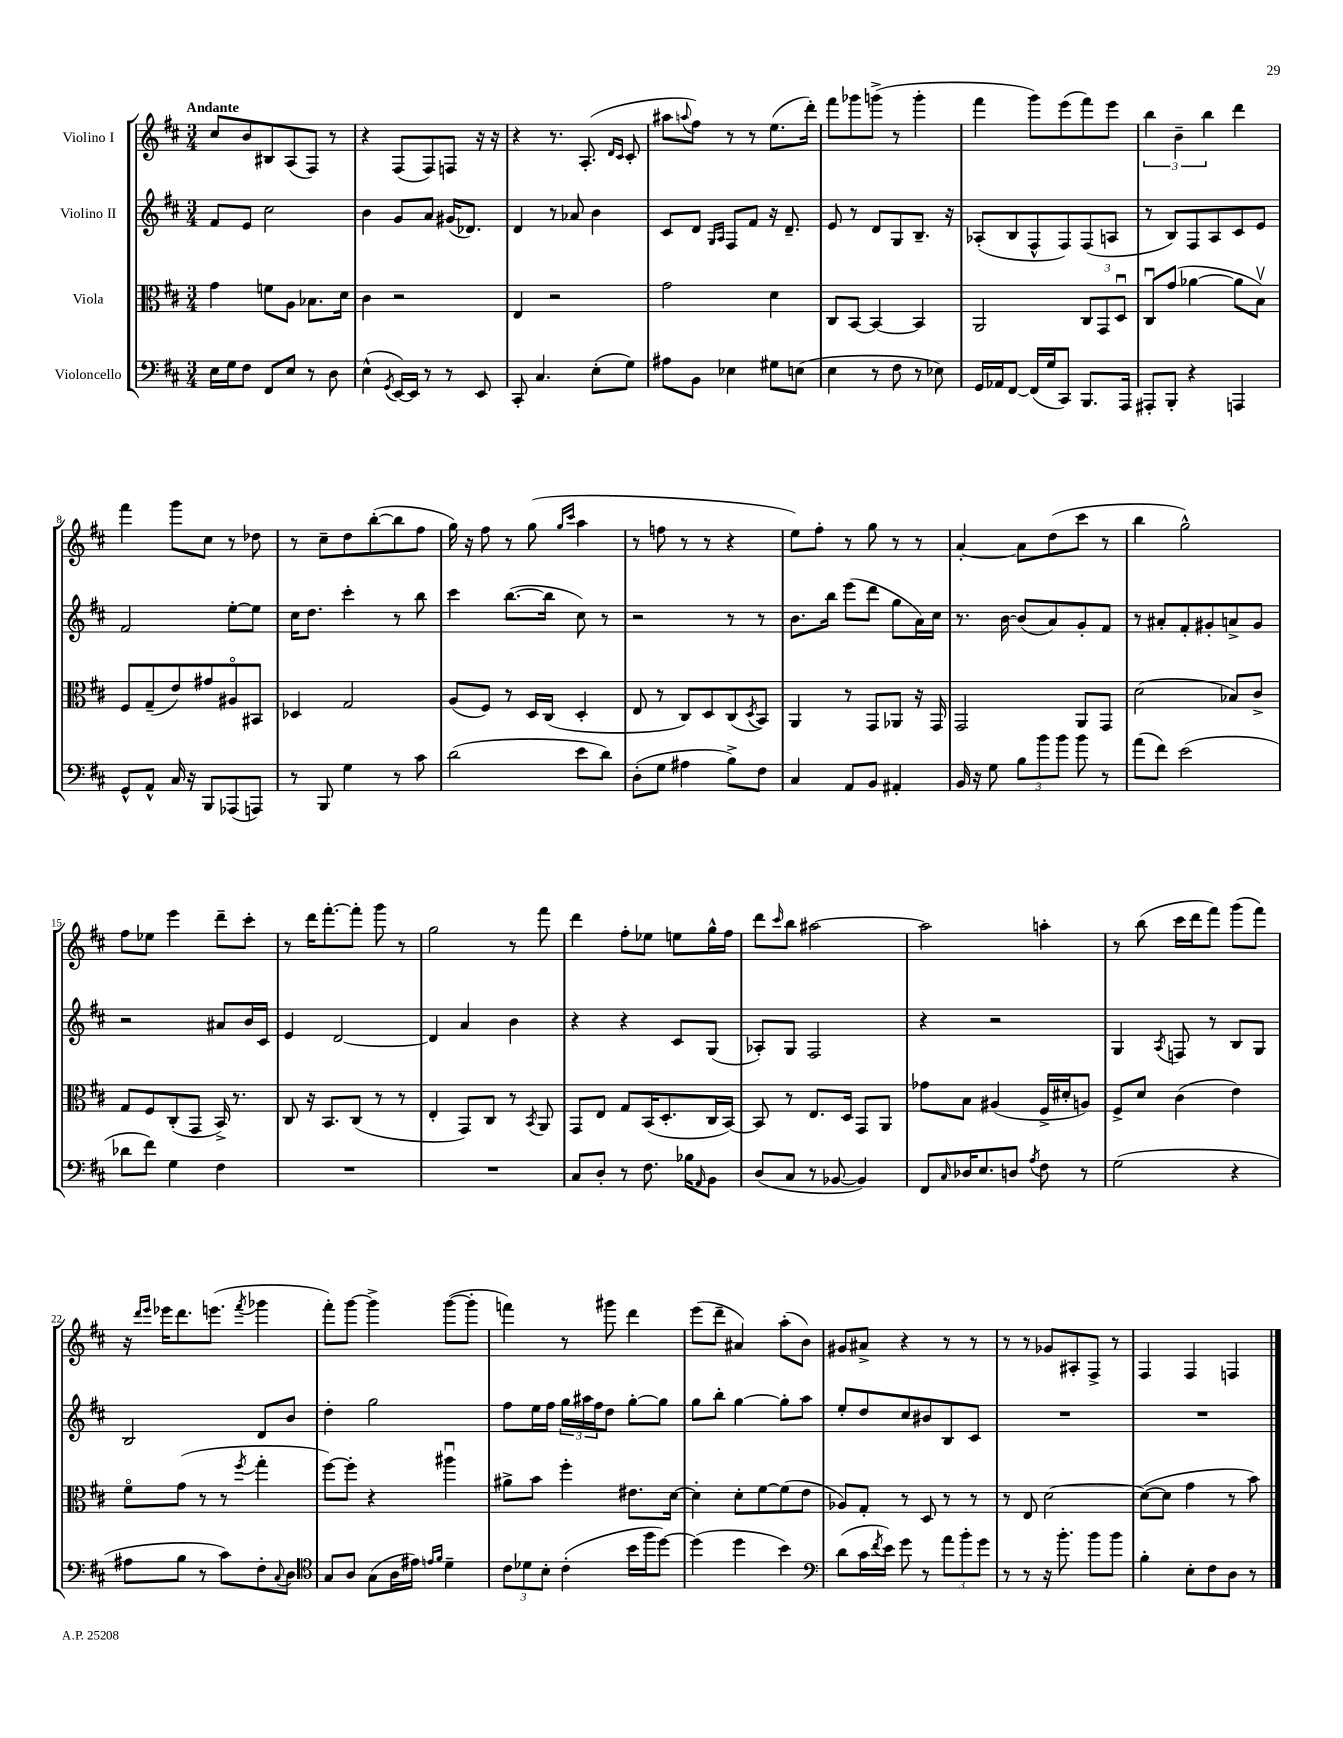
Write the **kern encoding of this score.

**kern	**kern	**kern	**kern
*staff4	*staff3	*staff2	*staff1
*clefF4	*clefC3	*clefG2	*clefG2
*k[f#c#]	*k[f#c#]	*k[f#c#]	*k[f#c#]
*M3/4	*M3/4	*M3/4	*M3/4
16E	4g	8f#	8cc#
16G	.	.	.
8F#	.	8e	8b
8FF#	8f	2cc#	8B#
8E	8A	.	(8A
8r	8.B-	.	8F#)
8D	.	.	8r
.	16d	.	.
=	=	=	=
(4E^^	4c#	4b	4r
8qGG	.	.	.
[16EE)	2r	8g	(8F#
16EE]	.	.	.
8r	.	8a	8F#)
8r	.	(16g#	8F
.	.	8.d-)	.
8EE	.	.	16r
.	.	.	16r
=	=	=	=
8CC#'	4E	4d	4r
4.C#	.	.	.
.	2r	8r	8.r
.	.	8a-	.
.	.	.	(8.A'
(8E'	.	4b	.
.	.	.	16qqd
.	.	.	16qqc#
8G)	.	.	8c#'
=	=	=	=
8A#	2g	8c#	8aa#
.	.	.	8qqaa
8BB	.	8d	8ff#)
.	.	16qqG	.
.	.	16qqA	.
4E-	.	8F#	8r
.	.	8f#	8r
8G#	4d	16r	(8.ee
.	.	8.d~	.
(8E	.	.	.
.	.	.	16ddd')
=	=	=	=
4E	8C#	8e	8fff#
.	[8BB	8r	8ggg-
8r	4BB_	8d	(8ggg^
8F#	.	8G	8r
8r	4BB]	8.B~	4ggg'
8E-)	.	.	.
.	.	16r	.
=	=	=	=
16GG	2AA	(8A-'	4fff#
16AA-	.	.	.
[8FF#	.	8B	.
(16FF#]	.	8F#^^	8ggg)
16G	.	.	.
8CC#)	.	8F#)	(8eee
8.BBB	12C#	(8F#	8fff#)
.	12GG	.	.
.	.	8A	8eee
.	12Du	.	.
16AAA	.	.	.
=	=	=	=
8AAA#'	8C#u	8r	6bb
8BBB'	(8g	8B)	.
.	.	.	6b~
4r	[4a-	8F#	.
.	.	.	6bb
.	.	8A	.
4AAA	8a-]	8c#	4ddd
.	8Bv)	8e	.
=	=	=	=
8GG^^	8F#	2f#	4fff#
8AA^^	(8G~	.	.
16C#	8e)	.	8ggg
16r	.	.	.
8BBB	8g#	.	8cc#
(8AAA-	8A#o	[8ee'	8r
8AAA)	8BB#	8ee]	8dd-
=	=	=	=
8r	4D-	16cc#	8r
.	.	8.dd	.
8BBB	.	.	8cc#~
4G	2G	4ccc#'	8dd
.	.	.	([8bb'
8r	.	8r	8bb]
8c#	.	8bb	8ff#
=	=	=	=
(2d	(8A	4ccc#	16gg)
.	.	.	16r
.	8F#)	.	8ff#
.	8r	([8.bb	8r
.	16D	.	(8gg
.	(16C#	16bb]	.
.	.	.	16qqgg
.	.	.	16qqccc#
8e	4D'	8cc#)	4aa
8d)	.	8r	.
=	=	=	=
(8D'	8E	2r	8r
8G	8r	.	8ff
4A#	8C#)	.	8r
.	8D	.	8r
8B^)	(8C#	8r	4r
.	8qD	.	.
8F#	8BB)	8r	.
=	=	=	=
4C#	4AA	8.b	8ee)
.	.	.	8ff#'
.	.	16bb	.
8AA	8r	(8eee	8r
8BB	8GG	8ddd	8gg
4AA#'	8AA-	8gg	8r
.	16r	16a)	8r
.	16GG	16cc#	.
=	=	=	=
16BB	2GG	8.r	[4a'
16r	.	.	.
8G	.	.	.
.	.	[16b	.
12B	.	(8b]	8a]
12b	.	.	.
.	.	8a)	(8dd
12b	.	.	.
8b	8AA	8g'	8ccc#
8r	8GG	8f#	8r
=	=	=	=
(8a	(2d	8r	4bb
8f#)	.	8a#'	.
(2e	.	8f#'	2gg^^)
.	.	8g#'	.
.	8B-)	8a^	.
.	8c#^	8g#	.
=	=	=	=
8d-	8G	2r	8ff#
8f#)	8F#	.	8ee-
4G	(8C#'	.	4eee
.	8GG	.	.
4F#	16BB^)	8a#	8ddd~
.	8.r	.	.
.	.	16b	8ccc#'
.	.	16c#	.
=	=	=	=
2.r	8C#	4e	8r
.	16r	.	16ddd
.	8.BB	.	[8.fff#'
.	.	[2d	.
.	(8C#	.	8fff#']
.	8r	.	8ggg
.	8r	.	8r
=	=	=	=
2.r	4E'	4d]	2gg
.	8GG)	4a	.
.	8C#	.	.
.	8r	4b	8r
.	8qBB	.	.
.	8AA	.	8fff#
=	=	=	=
8C#	8GG	4r	4ddd
8D'	8E	.	.
8r	8G	4r	8ff#'
8.F#	(16BB	.	8ee-
.	8.D'	.	.
.	.	8c#	8ee
16B-	.	.	.
16qqAA	.	.	.
8BB	16C#	(8G	16gg^^
.	[16BB)	.	16ff#
=	=	=	=
(8D	8BB]	8A-')	8ddd
.	.	.	16qqccc#
8C#	8r	8G	8bb
8r	8.E	2F#	[2aa#
[8BB-	.	.	.
.	16D	.	.
4BB-])	8GG	.	.
.	8AA	.	.
=	=	=	=
8FF#	8g-	4r	2aa#]
16qqC#	.	.	.
16D-	8B	.	.
8.E	.	.	.
.	(4A#	2r	.
8D	.	.	.
8qA	.	.	.
8F#	16F#^	.	4aa'
.	16d#'	.	.
8r	8A)	.	.
=	=	=	=
(2G	8F#^	4G	8r
.	8d	.	(8bb
.	.	8qA	.
.	(4c#	8F	16ccc#
.	.	.	16ddd
.	.	8r	8fff#)
4r	4e)	8B	(8ggg
.	.	8G	8fff#)
=	=	=	=
8A#	8f#o	2B	16r
.	.	.	16qqddd
.	.	.	16qqeee
.	.	.	16eee-
8B	(8g	.	8.ddd
8r	8r	.	.
.	.	.	(8.eee
8c#)	8r	.	.
.	8qff#	.	8qfff#
8F#'	4gg'	8d	4ggg-
8qqC#	.	.	.
8D	.	8b	.
=	=	=	=
*clefC4	*	*	*
8G	[8ff#)	4dd'	8fff#')
8A	8ff#']	.	[8ggg
(8G	4r	2gg	4ggg^]
16A	.	.	.
16e#)	.	.	.
16qqe	.	.	.
16qqf#	.	.	.
4d~	4aa#u	.	([8ggg
.	.	.	8ggg']
=	=	=	=
12c#	8a#^	8ff#	4fff)
12d-	.	.	.
.	8b	16ee	.
12B'	.	.	.
.	.	16ff#	.
(4c#'	4ff#'	24gg	8r
.	.	24aa#	.
.	.	24ff#	.
.	.	8dd	8ggg#
16b	8.e#	[8gg'	4ddd
16ff#	.	.	.
[8dd)	.	8gg]	.
.	[16d	.	.
=	=	=	=
(4dd]	4d']	8gg	(8eee
.	.	8bb'	8ddd~
4dd	8d'	[4gg	4a#)
.	[8f#	.	.
4b)	(8f#]	8gg']	(8aa'
.	8e	8aa	8b)
=	=	=	=
*clefF4	*	*	*
(8d	8A-)	8ee'	8g#
16c#	8G'	8dd	8a#^
8qf#	.	.	.
16e)	.	.	.
8g	8r	8cc#	4r
8r	8D	8b#	.
12a	8r	8B	8r
12b'	.	.	.
.	8r	8c#	8r
12g	.	.	.
=	=	=	=
8r	8r	2.r	8r
8r	8E	.	8r
16r	[2d	.	8g-
8.b'	.	.	.
.	.	.	8A#'
8b	.	.	8F#^
8b	.	.	8r
=	=	=	=
4B'	(8d_	2.r	4F#
.	8d]	.	.
8E'	4g	.	4F#
8F#	.	.	.
8D	8r	.	4F
8r	8b)	.	.
==	==	==	==
*-	*-	*-	*-
